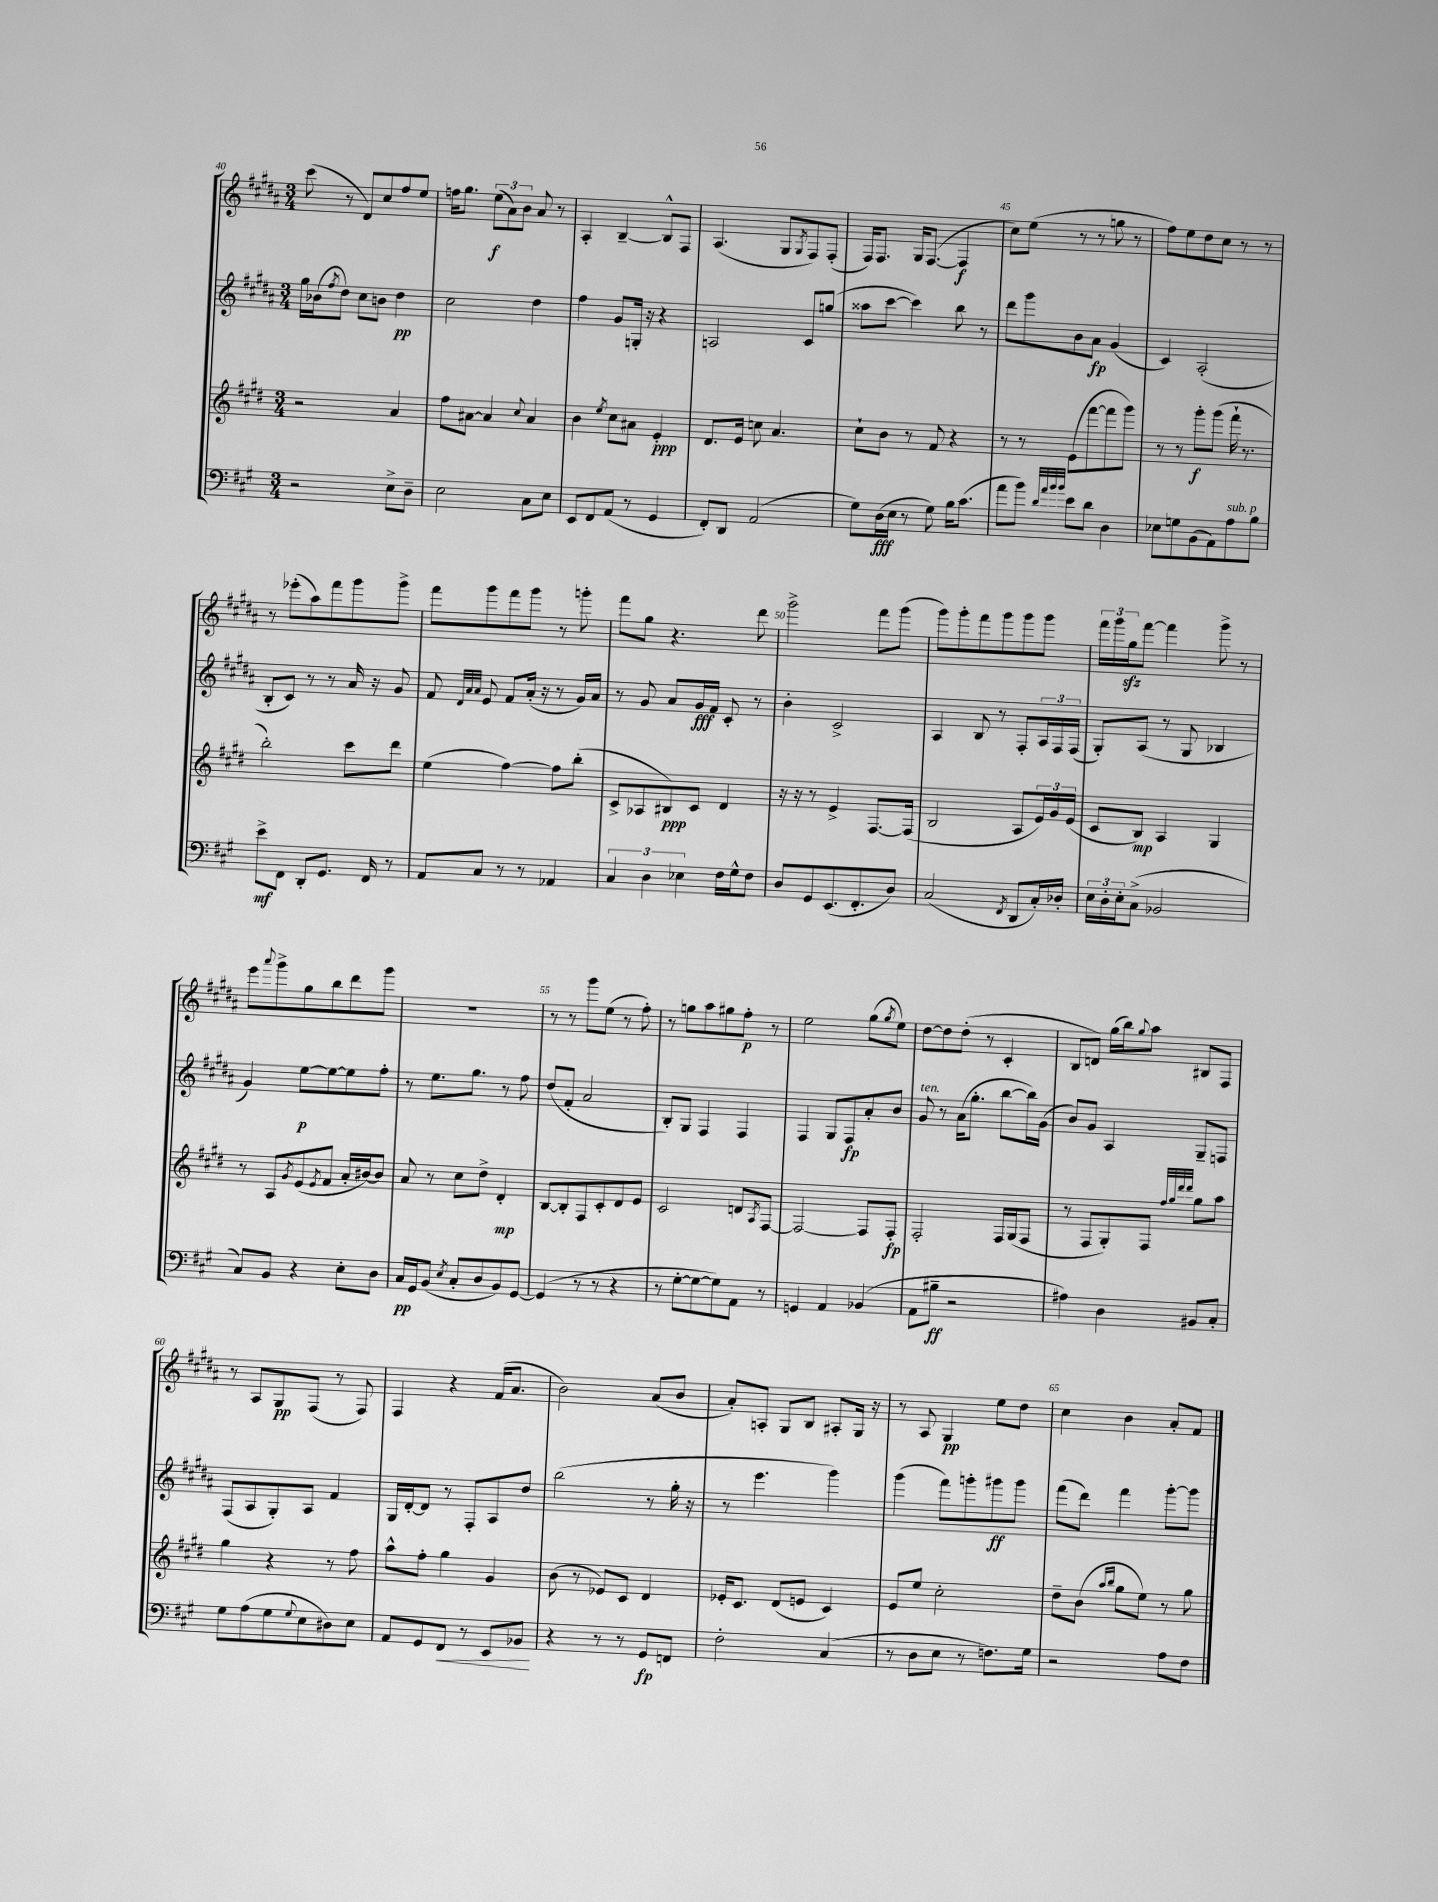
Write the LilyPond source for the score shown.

<<
\new StaffGroup <<
\new Staff = "s0" {
    \clef treble \key b \major \numericTimeSignature \time 3/4
    cis'''8( r8 dis'8) cis''8 fis''8 e''8 |
    f''16 gis''8. \tuplet 3/2 { e''8\f( ais'8) b'8 } ais'8 r8 |
    ais4-. b4~-- b8-^ fis8 |
    ais4.( gis8 \acciaccatura { gis8 } fis8) fis8-.( |
    fis16) fis8. gis16 fis8.~( fis4\f |
    cis''8) e''8( r8 r8 g''8 r8 |
    fis''8) e''8 dis''8 cis''8 r8 r8 |
    r8 ees'''8-.( ais''8) fis'''8 gis'''8 gis'''8-> |
    fis'''8 gis'''8 fis'''8 gis'''8 r8 g'''8-. |
    fis'''8 gis''8 r4. dis'''8 |
    gis'''2-> fis'''8 gis'''8( |
    gis'''8) gis'''8-. fis'''8 gis'''8 gis'''8 gis'''8 |
    \tuplet 3/2 { fis'''16 gis'''16 gis''16\sfz } fis'''8~ fis'''4 gis'''8-> r8 |
    e'''8 \appoggiatura { ais'''8 } gis'''8-> gis''8 b''8 dis'''8 gis'''8 |
    R2. |
    r8 r8 gis'''8 e''8( r8 fis''8-.) |
    r8 g''8 ais''8 gis''8 fis''8-.\p r8 |
    e''2 gis''8( \acciaccatura { gis''8 } e''8) |
    dis''8~ dis''8 dis''8-.( r8 cis'4-. |
    b8 d'8) gis''16( b''16) \appoggiatura { gis''8 } ais''8 bis8 fis8 |
    r8 ais8 gis8\pp fis8( r8 fis8) |
    fis4 r4 fis'16( ais'8. |
    b'2) ais'8( b'8 |
    ais'8-.) a8-. gis8 b8 ais8-. gis16 r16 |
    r8 ais8 gis4\pp e''8 dis''8 |
    cis''4 b'4 ais'8-. fis'8 \bar "|." |
}
\new Staff = "s1" {
    \clef treble \key b \major \numericTimeSignature \time 3/4
    gis''16 bes'16( \acciaccatura { fis''8 } dis''8) cis''8 b'8 dis''4\pp |
    cis''2 dis''4 |
    fis''4 gis'8 g16-. r16 r4 |
    a2 cis'8 g''8( |
    aisis''8 cis'''8~ cis'''4) b''8 r8 |
    dis'''8 gis'''8 b'8 ais'8\fp gis'4( |
    cis'4) ais2-.( |
    b8-. cis'8) r8 r8 ais'16 r16 gis'8 |
    fis'8 \grace { dis'32 ais'32 ais'32 } e'8 fis'8 ais'16-.( r16 r8 gis'16) ais'16 |
    r8 gis'8 ais'8 gis'16\fff fis'16 cis'8-. r8 |
    b'4-. cis'2-> |
    ais4 b8 r8 fis8-. \tuplet 3/2 { ais16 fis16 fis16( } |
    gis8-.) ais8( r8 gis8 bes4 |
    gis'4) e''8~\p e''8~ e''8 fis''8-. |
    r8 e''8. gis''8. r8 fis''8 |
    dis''8( fis'8-. ais'2 |
    b8-.) gis8 fis4 fis4 |
    fis4 gis8 fis8\fp ais'8-. b'8 |
    gis'8^\markup { \italic "ten." } r8 ais'16( gis''8.-. b''8~ b''16) gis'16( |
    b'8) gis'8 ais4 gis8-- f8 |
    fis8( ais8 gis8-.) ais8 fis'4 |
    gis16 dis'16~-. dis'8 r8 fis8-. ais8 dis''8 |
    b''2( r8 gis''16-. r16 |
    r8 e'''4. gis'''4) |
    gis'''4( fis'''8) g'''8-. gis'''8\ff gis'''8 |
    fis'''8( dis'''8) fis'''4 gis'''8~-. gis'''8 \bar "|." |
}
\new Staff = "s2" {
    \clef treble \key e \major \numericTimeSignature \time 3/4
    r2 a'4 |
    fis''8 ais'8~ ais'4 \appoggiatura { cis''8 } ais'4 |
    b'4 \acciaccatura { e''8 } cis''8 ais'8 e'4-.\ppp |
    dis'8. e'16 c''8 a'4. |
    cis''8-! b'8 r8 fis'8 r4 |
    r8 r8 e'8( fis'''8~ fis'''8 gis'''8) |
    r8 r8 gis'''8-.\f gis'''8( fis'''16-! r8. |
    b''2-.) cis'''8 dis'''8 |
    e''4( fis''4~) fis''8 b''8-.( |
    cis'8-> aes8 bis8\ppp) cis'8 dis'4 |
    r16 r16 r8 e'4-> fis8.~ fis16( |
    b2 a8 \tuplet 3/2 { e'16) gis'16 e'16( } |
    cis'8 b8\mp) a4 gis4 |
    r8 a8 \acciaccatura { gis'8 } e'8( \acciaccatura { e'8 } fis'8 a'16-. bis'16~) bis'8 |
    a'8 r8 cis''8 dis''8-> dis'4-.\mp |
    b8~ b8-. fis8 cis'8-. dis'8 e'8 |
    cis'2 d'8 \acciaccatura { a8 } fis8~ |
    fis2~ fis8 fis8-.\fp |
    fis2-. fis16 gis16( fis8 |
    r8 fis8 gis8-.) fis8 \grace { fis''32 gis''32 dis'''32 dis'''32 } gis''8 a''8 |
    gis''4 r4 r8 fis''8 |
    a''8-^ fis''8-. gis''4 gis'4 |
    b'8( r8 ees'8) cis'8 dis'4 |
    ees'16-. cis'8. dis'8( e'8 cis'4) |
    e'8 e''8 cis''2-. |
    dis''8-- b'8( \grace { a''16 b''16 } gis''8 e''8) r8 gis''8 \bar "|." |
}
\new Staff = "s3" {
    \clef bass \key a \major \numericTimeSignature \time 3/4
    r2 e8-> d8-- |
    e2 cis8 e8 |
    e,8 fis,8 a,8( r8 gis,4 |
    fis,8-.) d,8 a,2( |
    gis8) d16\fff( e16 r8 gis8) b16 cis'8.( |
    a'8 b'8) \grace { d'32 a'32 b'32 b'32 } e'8 d'8 d4 |
    ees8 g8 b,8( a,8) a8^\markup { \italic "sub. p" } b8 |
    e'8->\mf fis,8 d,8-. gis,8. fis,16 r8 |
    a,8 cis8 r8 r8 aes,4 |
    \tuplet 3/2 { cis4 d4 ees4 } fis16 gis16-^ fis8 |
    d8 gis,8 e,8.( fis,8.-. d8) |
    cis2( \acciaccatura { fis,8 } d,8 cis16-.) des16-. |
    \tuplet 3/2 { e16 d16-. e16-. } cis8->( bes,2 |
    cis8) b,8 r4 e8-. d8 |
    cis16\pp gis,16 b,8( \acciaccatura { e8 } cis8-. d8 b,8) gis,8~ |
    gis,4( r8 r8 r4 |
    r8 gis8~-. gis8~ gis8) a,8 r8 |
    g,4 a,4 bes,4( |
    a,8 bis8--\ff r2 |
    ais4) d4 bis,8 cis8-. |
    gis8 a8( gis8 \appoggiatura { gis8 } e8 dis8) e8 |
    a,8 gis,8 fis,8\< r8 e,8 bes,8\! |
    r4 r8 r8 gis,8\fp f,8 |
    fis2-. cis4( |
    r8 d8 e8 r8 f8.) gis16 |
    r2 a8 fis8 \bar "|." |
}
>>
>>
\layout { \context { \Score currentBarNumber = #40 \override BarNumber.break-visibility = ##(#f #t #t) barNumberVisibility = #(every-nth-bar-number-visible 5) } }
